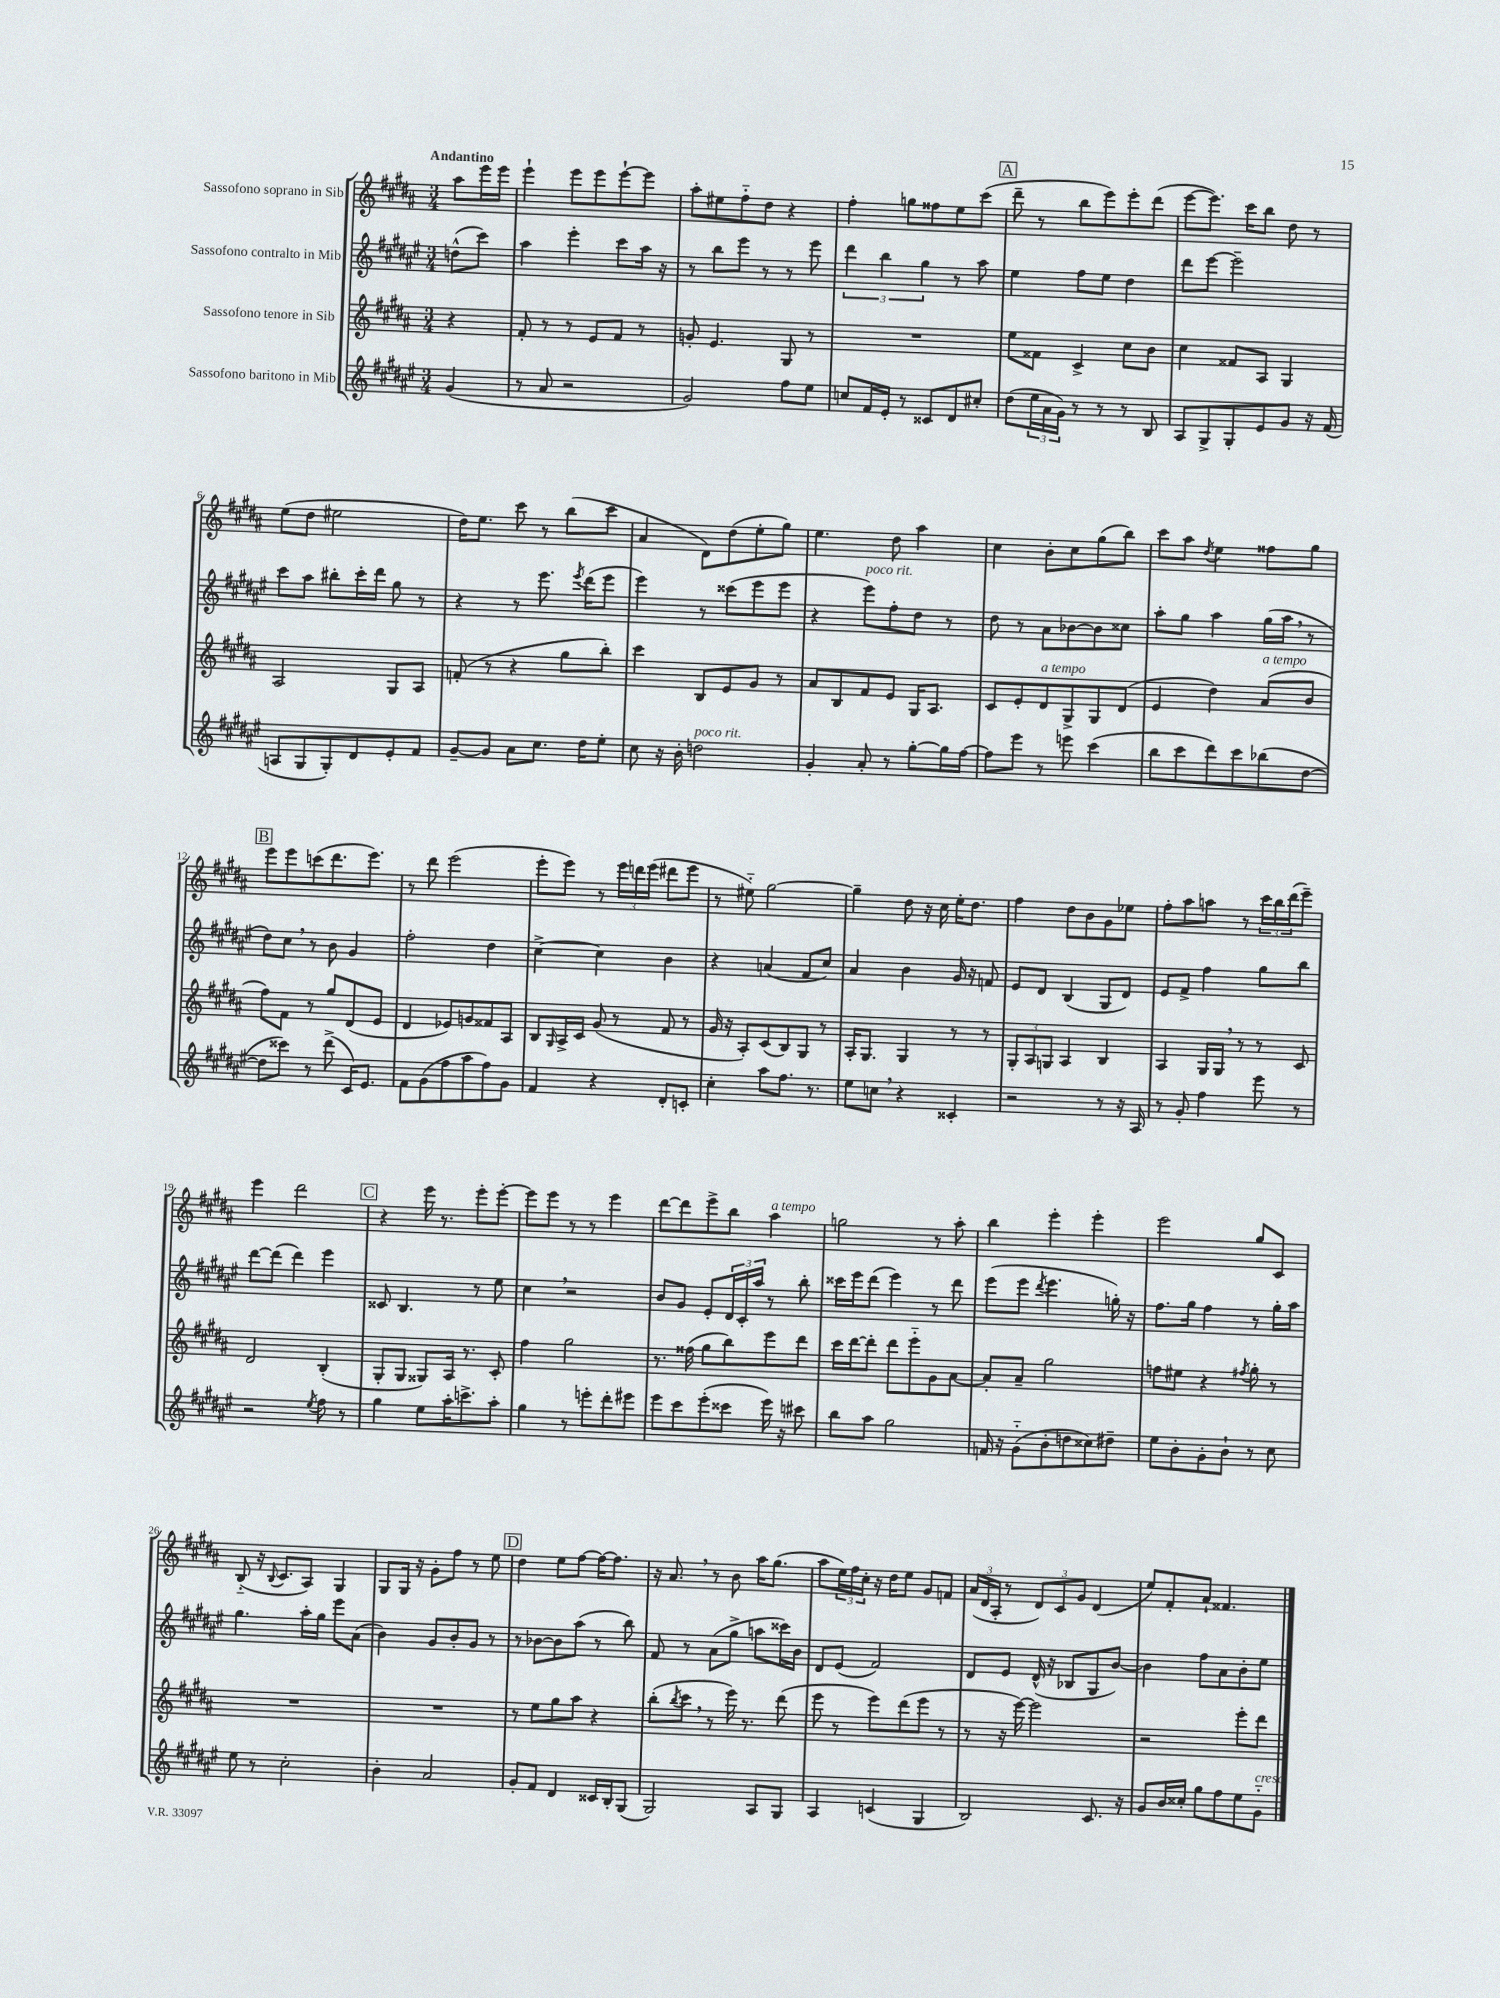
<<
\new StaffGroup <<
\new Staff = "s0" \with { instrumentName = "Sassofono soprano in Sib" } {
    \clef treble \key b \major \numericTimeSignature \time 3/4 \partial 4 \tempo "Andantino"
    ais''8 e'''16 e'''16 |
    e'''4-! e'''8 e'''8 e'''8~-! e'''8 |
    ais''8-. eis''8 fis''8-_ dis''8 r4 |
    fis''4-. g''8 fisis''8 e''8 cis'''8( |
    \mark \markup { \box "A" } dis'''8-- r8 b''8 e'''8) e'''8-. dis'''8( |
    e'''8~ e'''8.) cis'''16 b''8 dis''8 r8 |
    e''8( dis''8 eis''2 |
    dis''16) e''8. cis'''8 r8 b''8( cis'''8 |
    ais'4 dis'8) dis''8( e''8-. gis''8) |
    e''4. dis''8 ais''4 |
    cis''4 b'8-. cis''8 gis''8( b''8) |
    cis'''8 ais''8 \acciaccatura { dis''8 } e''4 fisis''8 gis''8 |
    \mark \markup { \box "B" } e'''8 e'''8 c'''8( dis'''8. e'''8.) |
    r8 dis'''8 e'''2( |
    e'''8-. e'''8) r8 \tuplet 3/2 { e'''16 d'''16 e'''16( } dis'''8 e'''8 |
    r8 eis''8-_) gis''2~ |
    gis''4-- dis''8 r16 cis''16 e''16-. dis''8. |
    fis''4 dis''8 b'8 gis'8 ees''8 |
    fis''8-. ais''8 a''8 r8 \tuplet 3/2 { cis'''16 b''16 dis'''16( } e'''8--) |
    e'''4 dis'''2 |
    \mark \markup { \box "C" } r4 e'''16 r8. e'''8-. e'''8~-. |
    e'''8 e'''8 r8 r8 e'''4 |
    dis'''8~ dis'''8 e'''8-> b''8 ais''4^\markup { \italic "a tempo" } |
    g''2 r8 ais''8-. |
    b''4 e'''4-. e'''4-. |
    e'''2 gis''8 cis'8 |
    b8-_( r16 \appoggiatura { b8 } cis'8. ais8) gis4 |
    gis8 gis16 r16 gis'8-. fis''8 r8 e''8 |
    \mark \markup { \box "D" } dis''4 e''8 fis''8~ fis''16~ fis''8. |
    r16 ais'8. \breathe r8 b'8 ais''16 gis''8.( |
    ais''8 \tuplet 3/2 { e''16) fis''16 cis''16-. } r16 dis''16 e''8 gis'8 f'8 |
    \tuplet 3/2 { ais'16( dis'16 ais16-. } r8 \tuplet 3/2 { dis'8) cis'8 gis'8 } dis'4( |
    e''8) fis'8-. ais'8-! fisis'4. \bar "|." |
}
\new Staff = "s1" \with { instrumentName = "Sassofono contralto in Mib" } {
    \clef treble \key fis \major \numericTimeSignature \time 3/4 \partial 4
    d''8-^( cis'''8) |
    ais''4 eis'''4-. cis'''8 ais''16 r16 |
    r8 b''8 eis'''8 r8 r8 eis'''8 |
    \tuplet 3/2 { dis'''4 b''4 gis''4 } r8 ais''8 |
    \mark \markup { \box "A" } eis''4 fis''8 eis''8 dis''4 |
    dis'''8 eis'''8~ eis'''2-- |
    cis'''8 ais''8 bis''8-. cis'''16-. dis'''16 gis''8 r8 |
    r4 r8 eis'''8. \acciaccatura { eis'''8 } dis'''16( eis'''8 |
    eis'''4) r8 cisis'''8( eis'''8 eis'''8 |
    r4 eis'''8^\markup { \italic "poco rit." }) fis''8-. dis''8 r8 |
    dis''8 r8 ais'8 bes'8~ bes'8 cisis''8 |
    ais''8-. gis''8 ais''4 gis''16( ais''16 \breathe r8 |
    \mark \markup { \box "B" } dis''8) cis''8 \breathe r8 b'8 gis'4 |
    fis''2-. dis''4 |
    cis''4~-> cis''4 b'4 |
    r4 a'4( fis'8 cis''8) |
    ais'4 b'4 gis'16 r16 f'8 |
    eis'8 dis'8 b4( gis8 dis'8) |
    eis'8 fis'8-> fis''4 gis''8 b''8 |
    dis'''8~ dis'''8( dis'''4) eis'''4 |
    \mark \markup { \box "C" } cisis'8 b4. r8 eis''8 |
    cis''4 \breathe r2 |
    b'8 gis'8 eis'8-. \tuplet 3/2 { dis'16 cis'16-. ais''16 } r8 b''8-. |
    cisis'''16 eis'''16 dis'''8( eis'''4) r8 dis'''8 |
    eis'''8( eis'''8 \acciaccatura { dis'''8 } eis'''4. g''16-.) r16 |
    fis''8. gis''16 fis''4 r8 gis''16-. ais''16 |
    gis''4. ais''16-. gis''16 eis'''8 ais'8( |
    b'4) gis'8 b'8-. gis'8 r8 |
    \mark \markup { \box "D" } r8 bes'8~ bes'8 ais''8( r8 b''8) |
    fis'8 r8 ais'8( gis''8-> a''8 cisis'''16) b'16 |
    dis'8 eis'8( fis'2) |
    dis'8 eis'8 dis'16-^( r16 bes8 gis8 b'8~) |
    b'4 fis''8 ais'8 b'8-. eis''8 \bar "|." |
}
\new Staff = "s2" \with { instrumentName = "Sassofono tenore in Sib" } {
    \clef treble \key b \major \numericTimeSignature \time 3/4 \partial 4
    r4 |
    fis'8-. r8 r8 e'8 fis'8 r8 |
    g'8-. e'4. gis8 r8 |
    R2. |
    \mark \markup { \box "A" } e''8 fisis'8 cis'4-> cis''8 b'8 |
    cis''4 fisis'8 ais8 gis4 |
    ais2 gis8 ais8 |
    f'8-.( r8 r4 gis''8 b''8-.) |
    cis'''4 b8 e'8 gis'8 r8 |
    ais'8 b8 fis'8 e'8 gis16 ais8. |
    cis'8 e'8-. dis'8^\markup { \italic "a tempo" } gis8-> gis8 dis'8( |
    e'4 dis''4) ais'8^\markup { \italic "a tempo" }( b'8 |
    \mark \markup { \box "B" } fis''8) fis'8 r8 gis''8 dis'8( e'8 |
    dis'4 ees'8) g'8 fisis'8 ais8 |
    b8 \grace { gis16 } ais16-> cis'16 gis'8( r8 fis'8 r8 |
    gis'16 r16 ais8-.) cis'8( b8) gis8 r8 |
    ais16-. gis8. gis4 r8 r8 |
    \tuplet 3/2 { gis8-. ais8 g8 } ais4 b4 |
    ais4 gis16 gis16 \breathe r8 r8 cis'8 |
    dis'2 b4-.( |
    \mark \markup { \box "C" } gis8-. gis8 gisis8) ais16 r8. cis'8-. |
    fis''4 gis''2 |
    r8. fisis''16( gis''8 b''8) e'''8 dis'''8 |
    cis'''16 dis'''16~ dis'''8-. dis'''8 e'''8-_ gis'8 ais'8~ |
    ais'8-. ais'8-- gis''2 |
    f''8 eis''8 r4 \acciaccatura { fis''8 } gis''8-. r8 |
    R2. |
    R2. |
    \mark \markup { \box "D" } r8 e''8 gis''8 ais''8 r4 |
    b''8-.( \acciaccatura { b''8 } cis'''8 \breathe r8 e'''16) r8. dis'''8( |
    e'''8 r8 e'''8) dis'''8( e'''8 r8 |
    r8 r16 e'''16~) e'''2 |
    r2 e'''8-. dis'''8 \bar "|." |
}
\new Staff = "s3" \with { instrumentName = "Sassofono baritono in Mib" } {
    \clef treble \key fis \major \numericTimeSignature \time 3/4 \partial 4
    gis'4( |
    r8 ais'8 r2 |
    gis'2) fis''8 eis''8 |
    c''8 fis'16 eis'16-. r8 cisis'8 dis'8 cis''8-. |
    \mark \markup { \box "A" } dis''8( \tuplet 3/2 { eis''16 ais'16 gis'16) } r8 r8 r8 b8 |
    ais8 gis8-> gis8-. eis'8 gis'8 r16 fis'16( |
    a8 gis8 gis8-.) dis'8 eis'8-. fis'8 |
    gis'8~-- gis'8 ais'8 cis''8. dis''16 eis''8-. |
    cis''8 r16 b'16-. d''2^\markup { \italic "poco rit." } |
    gis'4-. ais'8-. r8 gis''8~-. gis''16 fis''16~ |
    fis''8 eis'''8 r8 e'''8 cis'''4( |
    b''8 cis'''8 dis'''8) cis'''8 bes''8( dis''8~ |
    \mark \markup { \box "B" } dis''8 cisis'''8) r8 dis'''8->( cis'16) eis'8. |
    fis'8 gis'8( fis''8 ais''8 fis''8) gis'8 |
    fis'4 r4 dis'8-. c'8-. |
    cis''4-. ais''8 fis''8. r8. |
    eis''8 c''8 \breathe r4 cisis'4-. |
    r2 r8 r16 ais16 |
    r8 gis'8-. fis''4 eis'''8 r8 |
    r2 \acciaccatura { eis''8 } fis''8 r8 |
    \mark \markup { \box "C" } gis''4 eis''8 ais''16-. c'''8.-> ais''8-. |
    gis''4 r8 e'''8-. dis'''8-. eis'''8 |
    eis'''8 cis'''8 eis'''8-.( cisis'''8 eis'''16) r16 cis'''8 |
    b''8 ais''8 gis''2 |
    f'16 r16 gis'8-_( b'8-. d''8 cisis''8) dis''8-- |
    eis''8 b'8-. gis'8-. b'8-! r8 cis''8 |
    eis''8 r8 cis''2-. |
    b'4-. ais'2 |
    \mark \markup { \box "D" } gis'8-. fis'8 dis'4 cisis'16 b16-. gis8( |
    gis2) ais8 gis8 |
    ais4 c'4( gis4 |
    b2) cis'8. r16 |
    gis'8 b'16 cisis''16-. gis''8 fis''8 eis''8 gis'8-_^\markup { \italic "cresc." } \bar "|." |
}
>>
>>
